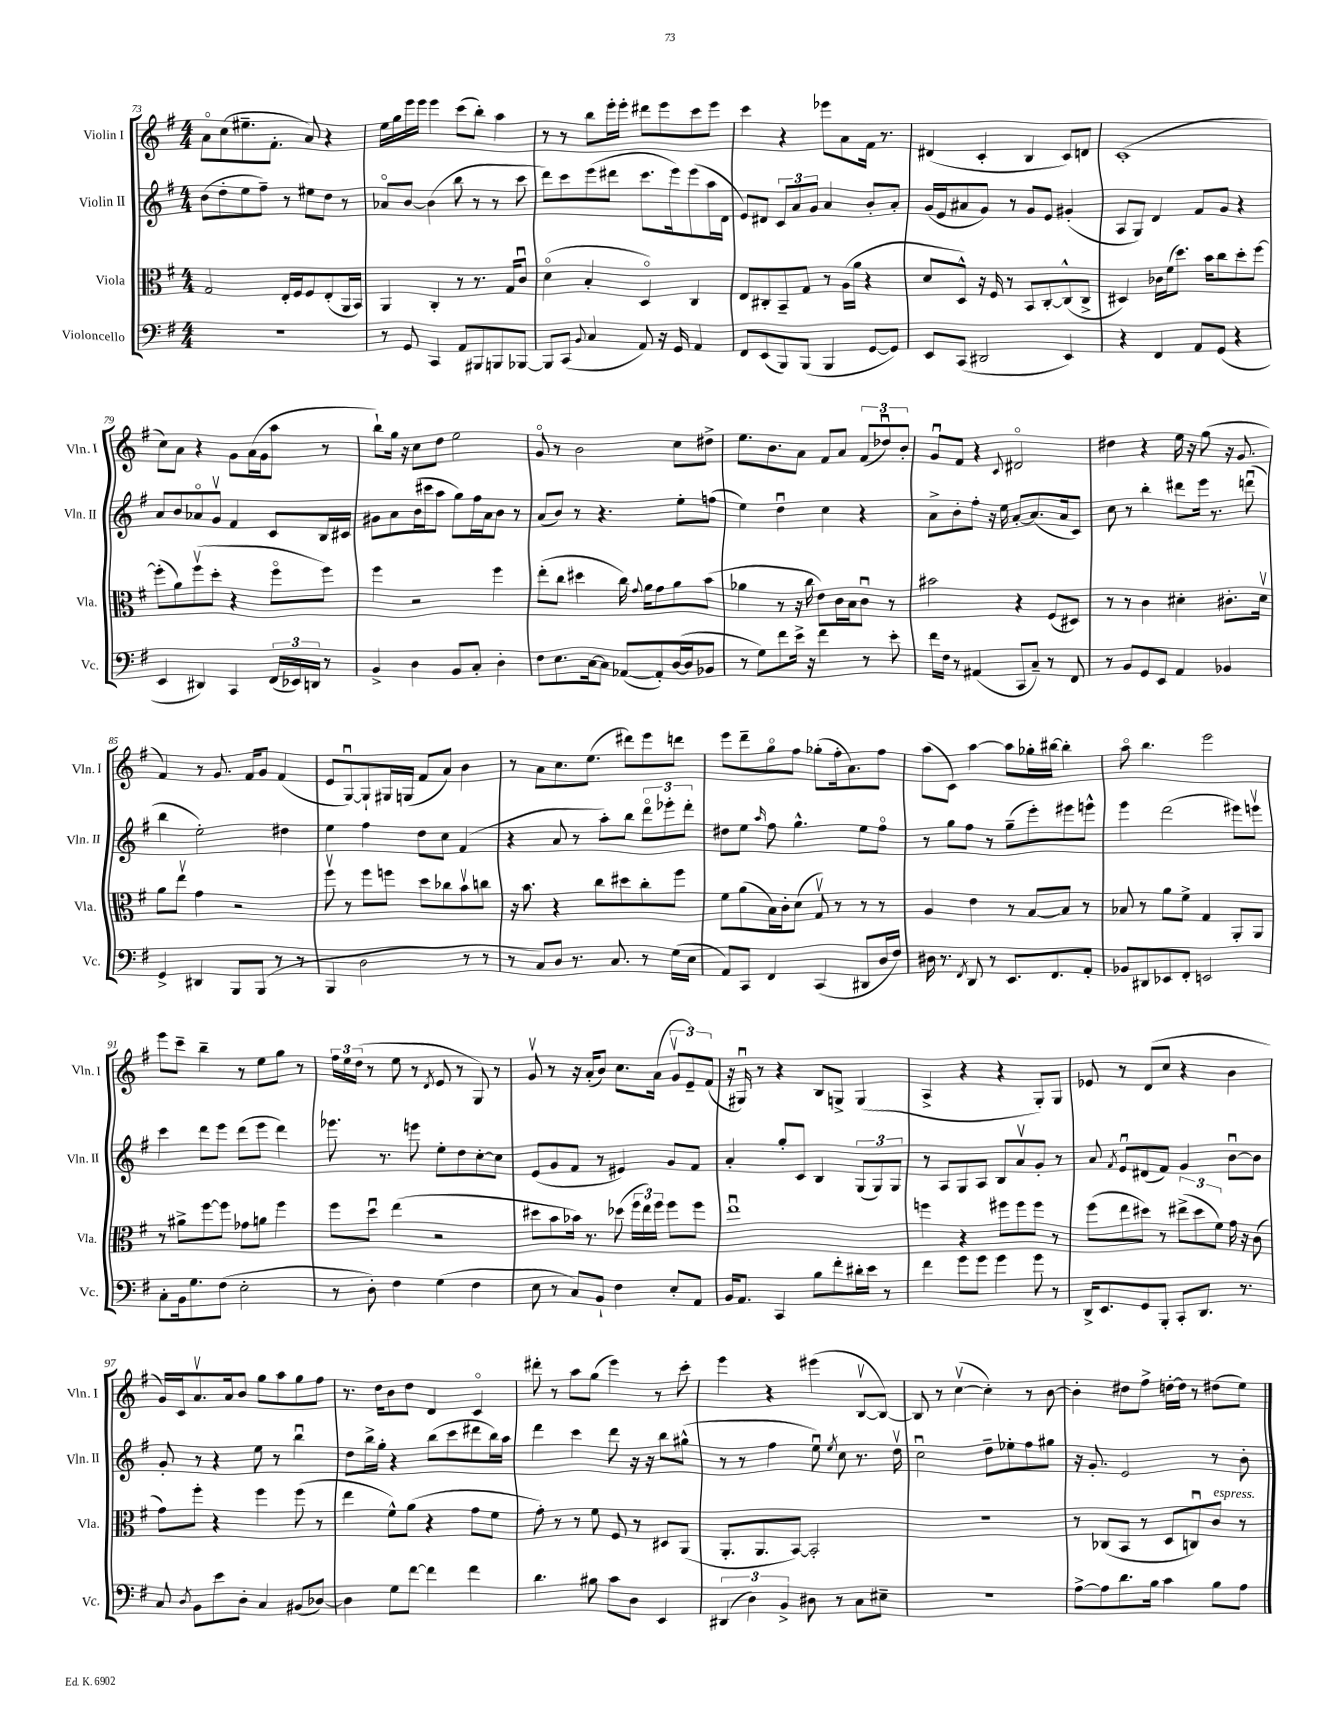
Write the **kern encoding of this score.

**kern	**kern	**kern	**kern
*staff4	*staff3	*staff2	*staff1
*clefF4	*clefC3	*clefG2	*clefG2
*k[f#]	*k[f#]	*k[f#]	*k[f#]
*M4/4	*M4/4	*M4/4	*M4/4
1r	2G	(8b	8ao
.	.	8dd'	(8cc
.	.	8ee	8.ee#~
.	.	8ff#~)	.
.	.	.	8.f#'
.	16E'	8r	.
.	16F#	.	.
.	8F#	8ee#	8a)
.	(8E'	8dd	4r
.	16AA	8r	.
.	16BB)	.	.
=	=	=	=
8r	4AA	8a-o	16ee
.	.	.	16gg
8GG	.	[8b	16eee
.	.	.	16eee
4CC	4C'	(4b]	4eee
8AA	8r	8bb	(8ccc
8BBB#	8.r	8r	8bb')
8BBB	.	8r	4aa
.	16G	.	.
[8BBB-	8cu	8ccc	.
=	=	=	=
8BBB-]	(4do	8ddd)	8r
(8CC	.	8ccc	8r
8qqBB	.	.	.
4C	4B'	(8eee	8bb
.	.	8ddd#	16eee'
.	.	.	16eee'
8AA)	4Do)	8.ccc	8ddd#
16r	.	.	8eee
16GG	.	16eee)	.
4AA	4C	(8eee	8ccc
.	.	16aa	8eee
.	.	16d	.
=	=	=	=
8FF#	8E	8e)	4ccc
(8EE	8C#'	8d#	.
8BBB)	8BB~	12c	4r
.	.	12a	.
(8BBB	8G	.	.
.	.	12g	.
4BBB	8r	4a	8eee-
.	(16A	.	8a
.	16a	.	.
[8GG	4r	8b'	16f#
.	.	.	8.r
8GG])	.	8a'	.
=	=	=	=
8EE	8d	(16g	(4d#
.	.	16e	.
(8CC	8D^^)	8a#	.
2DD#	16r	8g)	4c'
.	16F#	.	.
.	8r	8r	.
.	8BB	8g	4B
.	[8C'	8e	.
4EE)	(8C^^]	(4g#'	8c)
.	8C^	.	8d
=	=	=	=
4r	4D#)	8A	(1c'
.	.	8G)	.
4FF#	16c-	4d	.
.	(16f#	.	.
.	8.dd)	.	.
8AA	.	8f#	.
.	16b	.	.
(8GG	8cc	8g	.
4r	8dd'	4r	.
.	[8ff#	.	.
=	=	=	=
4EE	(8ff#']	8a	8cc)
.	8a)	8b	8a
4DD#)	(8ff#v	8a-o	4r
.	8dd'	8gv	.
4CC	4r	4f#	8g
.	.	.	(16a
.	.	.	16g
(24FF#	8ff#o	8c	8aa
24EE-)	.	.	.
24DD	.	.	.
8r	8ff#)	16B	8r
.	.	16c#	.
=	=	=	=
4BB^	4ff#	8g#	8bb`)
.	.	8a	16gg
.	.	.	16r
4D	2r	(16b	8cc
.	.	16ccc#	.
.	.	8aa	8dd
8BB	.	8gg)	2ee
8C'	.	16ff#	.
.	.	16a	.
4D'	4ff#	8b	.
.	.	8r	.
=	=	=	=
8F#	(8ee'	(8a	8go
8.E	8cc	8b)	8r
.	4dd#	8r	2b
[16C	.	.	.
8C]	.	4.r	.
([8AA-	16cc)	.	.
.	8qqg	.	.
.	16a	.	.
8AA-'])	8g	.	.
([16D	8a	8ee'	8cc
16D]	.	.	.
8BB-	(8b	(8ff	8dd#^
=	=	=	=
8r	4a-	4ee)	8.ee
8G)	.	.	.
.	.	.	8.b
8f#	8r	4ddu	.
16e^	16r	.	8a
16r	16cc	.	.
4f#	8e)	4cc	8f#
.	16c	.	8a
.	16B	.	.
8r	8cu	4r	(12f#
.	.	.	12dd-u)
8e'	8r	.	.
.	.	.	12b'
=	=	=	=
16f#	2b#	8a^	8gu
16F#	.	.	.
8r	.	8b'	8f#
(4AA#	.	8ff#'	4r
.	.	16r	.
.	.	16ee	.
.	.	.	8qqc
8CC	4r	[8a'	2d#o
8C~)	.	(8.a]	.
8r	(8F#	.	.
.	.	16a	.
8FF#	8D#)	8c)	.
=	=	=	=
8r	8r	8cc	4dd#
8BB	8r	8r	.
8GG	4c	4bb'	4r
8EE	.	.	.
4AA	4d#'	8ddd#	16ee
.	.	.	16r
.	.	16eee	(8gg
.	.	8.r	.
4BB-	8.c#'	.	16r
.	.	.	8.g
.	.	(8dddu	.
.	16d#v	.	.
=	=	=	=
4GG^	8a	4bb	4f#)
.	8eev	.	.
4DD#	4g	2ee')	8r
.	.	.	8.g
8BBB	2r	.	.
.	.	.	16f#
(8BBB	.	.	8g
8r	.	4dd#	(4f#
8r	.	.	.
=	=	=	=
4BBB	8ff#v	4ee	8e
.	8r	.	[8Gu)
2D	8ff#	4ff#	8G`]
.	8ff	.	16G#
.	.	.	(16G
.	8dd	8dd	8f#
.	8cc-	8cc	8a)
8r	8bv	(4f#	4b
8r	8cc	.	.
=	=	=	=
8r	16r	4r	8r
.	8.b	.	.
8C)	.	.	8a
8D	4r	8a	8.cc
8.r	.	8r	.
.	.	.	(8.ee
.	8cc	8aa')	.
8.C	.	.	.
.	8dd#	8bb	8ddd#)
8r	8cc'	12dddo	8eee
.	.	12eee-'	.
(16G	8ff#	.	8ddd
.	.	12ddd'	.
16E	.	.	.
=	=	=	=
8AA)	8f#	8dd#	8eee
8CC	(8a	8ee	8ddd~
.	.	16qqaa	.
4FF#	16B)	8ff#	8ggo
.	16c'	.	.
.	(8d	4.gg^^	8ff#
(4CC	8Gv)	.	(8gg-'
.	8r	.	16ff#'
.	.	.	8.a)
8DD#	8r	8ee	.
16D	8r	8ff#o	8ff#
16F#)	.	.	.
=	=	=	=
16D#	4A	8r	(8aa
8.r	.	.	.
.	.	8gg	8c)
8qFF#	.	.	.
8DD	4e	8ff#	[4aa
8r	.	8r	.
8.EE	8r	(8gg~	8aa]
.	[8B	8eee')	16gg-'
8.FF#	.	.	[16bb#
.	8B]	8eee#	4bb#']
8AA'	8r	8eee^^	.
=	=	=	=
8BB-	8B-	4eee	8aao
8DD#	8r	.	4.bb
8EE-	8a	(2ddd	.
8FF#'	8f#^	.	.
2EE	4G	.	2eee
.	8AA'	8eee#)	.
.	8AA	8eeev	.
=	=	=	=
8C'	8r	4ccc	8eee
16BB	8a#^	.	8ccc~
8.G	.	.	.
.	[8ff#	8ddd	4bb~
(8F#	8ff#]	8eee	.
2E'	8g-	(8ddd	8r
.	8a	8eee	8ee
.	4ff#	4ddd)	8gg
.	.	.	8r
=	=	=	=
8r	8ff#	8.eee-	24ff#
.	.	.	24ee
.	.	.	(24dd
8D')	8ddu	.	8r
.	.	8.r	.
4F#	(4ee	.	8ee
.	.	8eee	8r
.	.	.	8qd
(4G	2r	8ee'	8e
.	.	8dd	8r
4F#	.	[8cc'	8G)
.	.	8cc]	8r
=	=	=	=
8E	8dd#	(8e	8gv
8r	8b	8g	8r
8C)	16b-)	8f#	16r
.	8.r	.	(16a'
8BB`	.	8r	8b)
4F#	(8dd-	4e#)	8.cc
.	24ff#	.	.
.	24ee)	.	.
.	.	.	(16a
.	24ff#	.	.
8E'	8ff#	8g	12gv
.	.	.	12e~)
8AA	8ff#	8f#	.
.	.	.	(12f#
=	=	=	=
16BB	1eeu	4a'	16r
8.AA	.	.	16G#u)
.	.	.	8r
4CC	.	8gg'	4r
.	.	8c	.
8B	.	4B	8B
8f#'	.	.	8G^
16d#'	.	(12G	(4G
16e	.	.	.
.	.	12G)	.
8r	.	.	.
.	.	12G	.
=	=	=	=
4f#	4ff	8r	4A^
.	.	8A	.
8g	4r	8G	4r
8g	.	8A	.
4g	8ff#	8B	4r
.	8ff#	8av	.
8g	8ff#	8g'	8G')
8r	8r	8r	8G
=	=	=	=
16DD^	(8ff#	8a	8e-
8.EE	.	.	.
.	.	8qf#	.
.	8ee	8eu	8r
8GG	8dd#)	(8d#	(8d
8BBB'	8r	8f#)	8cc
8CC'	(12ee#^	4g	4r
.	12dd#	.	.
8.DD	.	.	.
.	12f#)	.	.
.	16g	[8bu	4b
8.r	16r	.	.
.	(8c	8b]	.
=	=	=	=
8C	8g)	8g'	16g)
.	.	.	16c
8qD	.	.	.
8BB	8ff#'	8r	8.av
8e	4r	4r	.
.	.	.	16a
8D'	.	.	8b
4C	4ff#	8ee	8gg
.	.	8r	8aa
(8BB#	(8ff#	4bbu	8gg
[8D-)	8r	.	8ff#
=	=	=	=
4D-]	4ee	8dd	8.r
.	.	16bb^	.
.	.	16gg'	16dd
8G	8f#^^)	4r	8b
[8f#	(8a	.	8dd
4f#]	4r	(8bb	4d
.	.	8ccc	.
4f#	8g	8ddd#	4co
.	8f#	16bb)	.
.	.	16aa	.
=	=	=	=
4.d	8g')	4ddd	8ddd#'
.	8r	.	8r
.	8r	4ccc	8aa
8B#	8f#	.	(8gg
8c	8F#	8ddd	4eee)
8D	8r	16r	.
.	.	16r	.
4EE	8D#	8bb	8r
.	(8AA	(8gg#^^	8ccc'
=	=	=	=
(6DD#	8.AA'	8r	4eee
.	.	8r	.
6D)	.	.	.
.	8.AA	.	.
.	.	4ff#	4r
6BB^	.	.	.
.	[8BB)	.	.
8D#	2BB']	8eeu)	(4eee#
.	.	8qee	.
8r	.	8cc	.
8C	.	8.r	[8Bv
8E#~	.	.	8B_)
.	.	16ddv	.
=	=	=	=
1r	1r	2ccu	8B]
.	.	.	8r
.	.	.	([4ccv
.	.	8dd~	4cc'])
.	.	8ee-'	.
.	.	8ff#	8r
.	.	8gg#	[8b
=	=	=	=
[8A^	8r	16r	4b']
.	.	8.g'	.
8A]	(8C-	.	.
8.d	8BB	2e	8dd#
.	8r	.	8ff#^
16B	.	.	.
4c	8D	.	[16dd'
.	.	.	16dd]
.	8Cu)	.	8r
8B	8c	8r	(8dd#
8A	8r	8b'	8ee)
==	==	==	==
*-	*-	*-	*-
